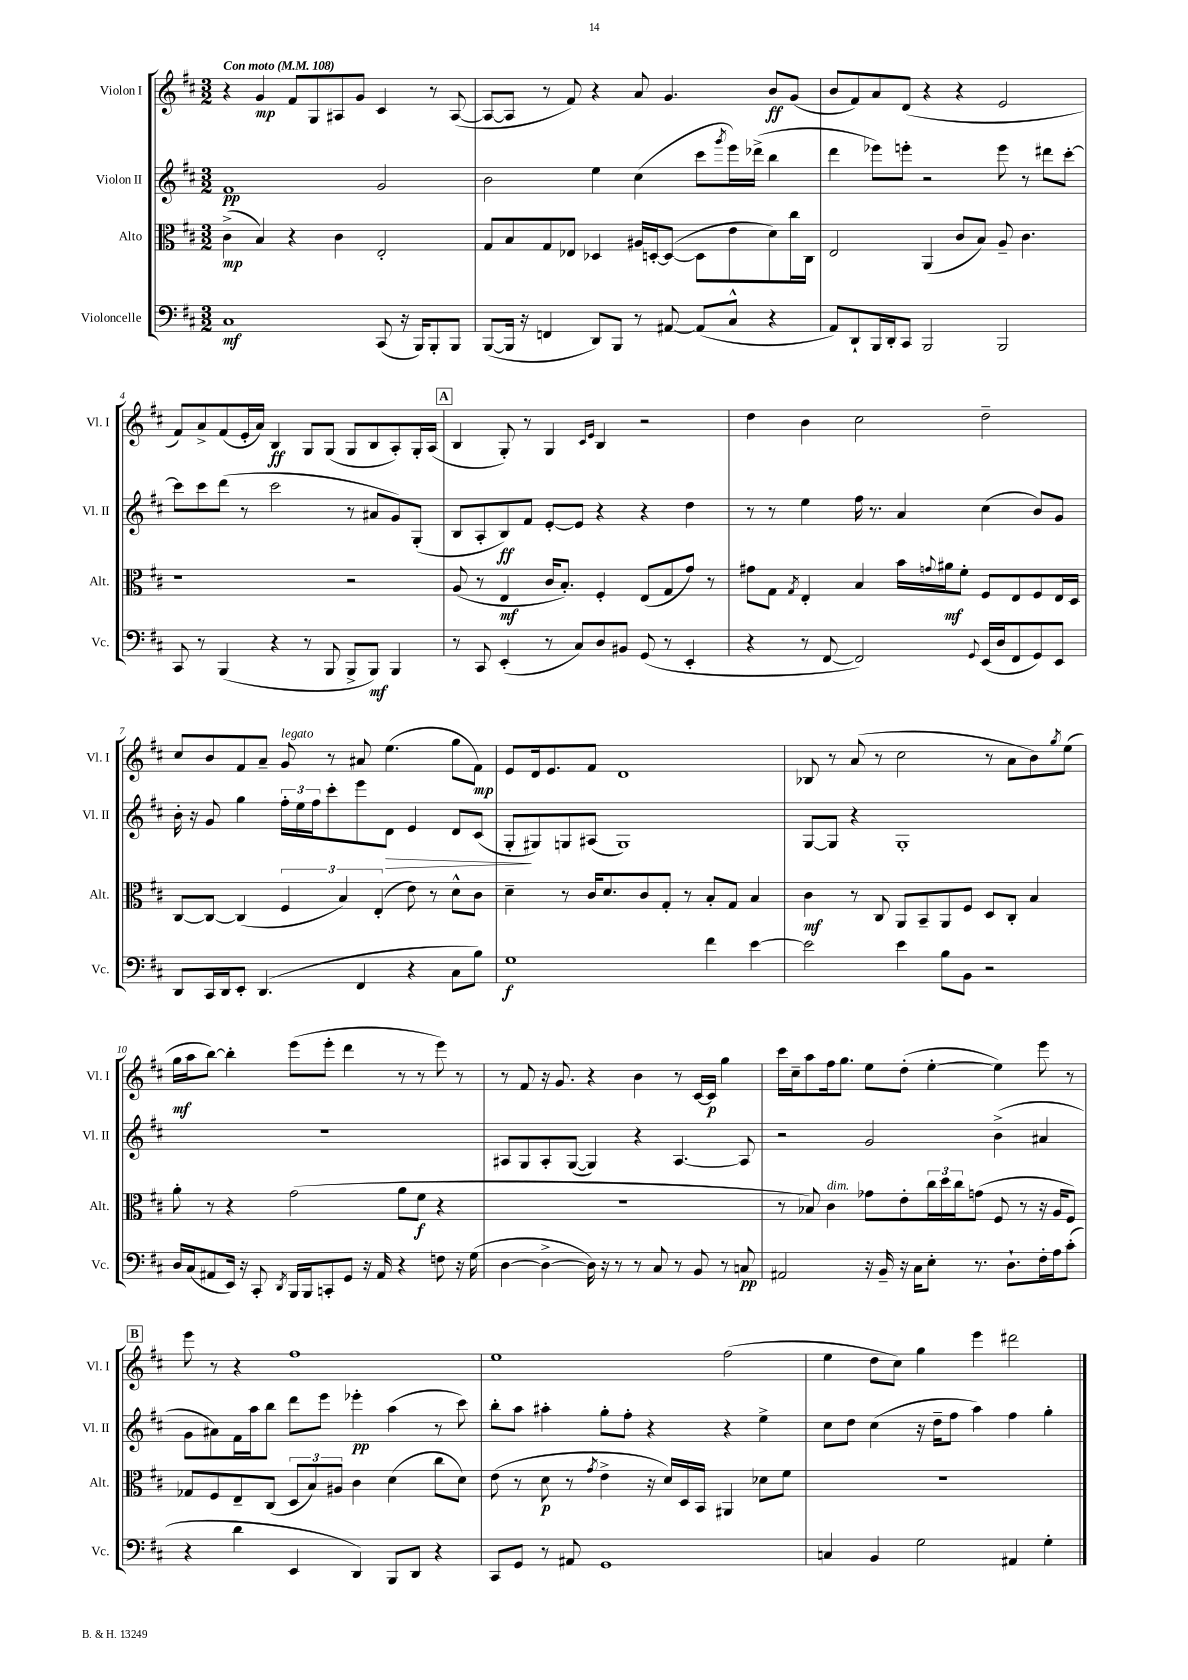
<<
\new StaffGroup <<
\new Staff = "s0" \with { instrumentName = "Violon I" shortInstrumentName = "Vl. I" } {
    \clef treble \key d \major \numericTimeSignature \time 3/2 \tempo "Con moto" 4 = 108
    r4 g'4\mp fis'8 g8 ais8 g'8 cis'4 r8 ais8~( |
    ais8~ ais8 r8 fis'8) r4 a'8 g'4. b'8\ff g'8( |
    b'8 fis'8) a'8 d'8( r4 r4 e'2 |
    fis'8) a'8-> fis'8( e'16-. a'16) b4\ff g8 g8( g8 b8 a8-.) g16-. a16( |
    \mark \markup { \box "A" } b4 g8-.) r8 g4 \grace { cis'16 e'16 } b4 r2 |
    d''4 b'4 cis''2 d''2-- |
    cis''8 b'8 fis'8 a'8-- g'8^\markup { \italic "legato" } r8 ais'8 e''4.( g''8 fis'8\mp) |
    e'8 d'16 e'8. fis'8 d'1 |
    bes8 r8 a'8( r8 cis''2 r8 a'8 b'8) \acciaccatura { g''8 } e''8( |
    g''16\mf a''16 b''8~) b''4-. e'''8( e'''8-. d'''4 r8 r8 e'''8) r8 |
    r8 fis'8 r16 g'8. r4 b'4 r8 cis'16~ cis'16\p g''4 |
    cis'''16 cis''16-- a''8 fis''16 g''8. e''8 d''8-.( e''4~-. e''4) e'''8 r8 |
    \mark \markup { \box "B" } e'''8 r8 r4 fis''1 |
    e''1 fis''2( |
    e''4 d''8 cis''8) g''4 e'''4 dis'''2 \bar "|." |
}
\new Staff = "s1" \with { instrumentName = "Violon II" shortInstrumentName = "Vl. II" } {
    \clef treble \key d \major \numericTimeSignature \time 3/2
    fis'1\pp g'2 |
    b'2 e''4 cis''4( cis'''8 \acciaccatura { g'''8 } e'''16) des'''16->( b''4 |
    d'''4 ees'''8) e'''8-. r2 e'''8 r8 dis'''8 cis'''8~-. |
    cis'''8 cis'''8 d'''8( r8 cis'''2 r8 ais'8 g'8) g8-.( |
    \mark \markup { \box "A" } b8 a8-. b8\ff) fis'8 e'8~-. e'8 r4 r4 d''4 |
    r8 r8 e''4 fis''16 r8. a'4 cis''4( b'8) g'8 |
    b'16-. r16 g'8 g''4 \tuplet 3/2 { fis''16-. e''16 fis''16 } cis'''8-. e'''8 d'8\> e'4 d'8 cis'8( |
    g8-.\! gis8) g8 ais8( g1) |
    g8~ g8 r4 g1-. |
    R1. |
    ais8 g8 ais8-. g8~( g4) r4 ais4.~ ais8 |
    r2 g'2 b'4->( ais'4 |
    \mark \markup { \box "B" } g'8 ais'8) fis'16 a''16 b''8 d'''8 e'''8 ees'''4-.\pp a''4( r8 cis'''8) |
    b''8-. a''8 ais''4-. g''8-. fis''8-. r4 r4 e''4-> |
    cis''8 d''8 cis''4( r16 d''16-- fis''8 a''4) fis''4 g''4-. \bar "|." |
}
\new Staff = "s2" \with { instrumentName = "Alto" shortInstrumentName = "Alt." } {
    \clef alto \key d \major \numericTimeSignature \time 3/2
    cis'4->\mp( b4) r4 cis'4 e2-. |
    g8 b8 g8 ees8 des4 ais16 d16~-. d8~( d8 e'8 d'8) cis''16 cis16 |
    e2 a,4( cis'8 b8) a8-- cis'4. |
    r1 r2 |
    \mark \markup { \box "A" } a8( r8 e4\mf cis'16 b8.-.) fis4-. e8( g8 g'8) r8 |
    gis'8 g8 \acciaccatura { g8 } e4-. b4 b'16 \appoggiatura { g'8 } ais'16\mf fis'8-. fis8 e8 fis8 e16 d16 |
    cis8~ cis8~ cis4( \tuplet 3/2 { fis4 b4) e4-.( } e'8) r8 d'8-^ cis'8 |
    d'4-- r8 cis'16 d'8. cis'8 g8-. r8 b8-. g8 b4 |
    cis'4\mf r8 cis8 a,8 b,8-- a,8 fis8 d8 cis8-. b4 |
    a'8-. r8 r4 g'2( a'8 fis'8\f r4 |
    R1. |
    r8 bes8) cis'4^\markup { \italic "dim." } ges'8 e'8-. \tuplet 3/2 { cis''16 d''16 cis''16 } g'8( fis8 r8 r16 a16 fis8) |
    \mark \markup { \box "B" } ges8 fis8 e8-- cis8( \tuplet 3/2 { d8 b8) ais8 } cis'4 d'4( cis''8 d'8) |
    e'8( r8 d'8\p r8 \acciaccatura { g'8 } e'4-> r16 d'16) d16 b,16 ais,4 des'8 fis'8 |
    R1. \bar "|." |
}
\new Staff = "s3" \with { instrumentName = "Violoncelle" shortInstrumentName = "Vc." } {
    \clef bass \key d \major \numericTimeSignature \time 3/2
    cis1\mf cis,8( r16 b,,16) b,,8-. b,,8 |
    b,,8~( b,,16 r16 f,4 d,8) b,,8 r8 ais,8~ ais,8( cis8-^ r4 |
    a,8) d,8-! b,,16 d,16-. cis,8 b,,2 b,,2 |
    cis,8 r8 b,,4( r4 r8 b,,8 b,,8-> b,,8\mf) b,,4 |
    \mark \markup { \box "A" } r8 cis,8 e,4-.( r8 cis8) d8 bis,8 g,8( r8 e,4-. |
    r4 r8 fis,8~ fis,2) \appoggiatura { g,8 } e,16( d16 fis,8 g,8) e,8 |
    d,8 cis,16 d,16 e,8-. d,4.( fis,4 r4 cis8 b8) |
    g1\f fis'4 e'4~ |
    e'2 e'4 b8 b,8 r2 |
    d16 cis16( ais,8 e,16) r16 cis,8-. \acciaccatura { d,8 } b,,16 b,,16 c,8-. g,8 r16 ais,16 r4 f8 r16 g16( |
    d4~ d4~-> d16) r16 r8 r8 cis8 r8 b,8 r8 c8\pp |
    ais,2 r16 b,16-- r16 cis16 e8-. r8. d8.-! fis16-. a16 cis'8-.( |
    \mark \markup { \box "B" } r4 d'4 e,4 d,4) b,,8 d,8 r4 |
    cis,8 g,8 r8 ais,8 g,1 |
    c4 b,4 g2 ais,4 g4-. \bar "|." |
}
>>
>>
